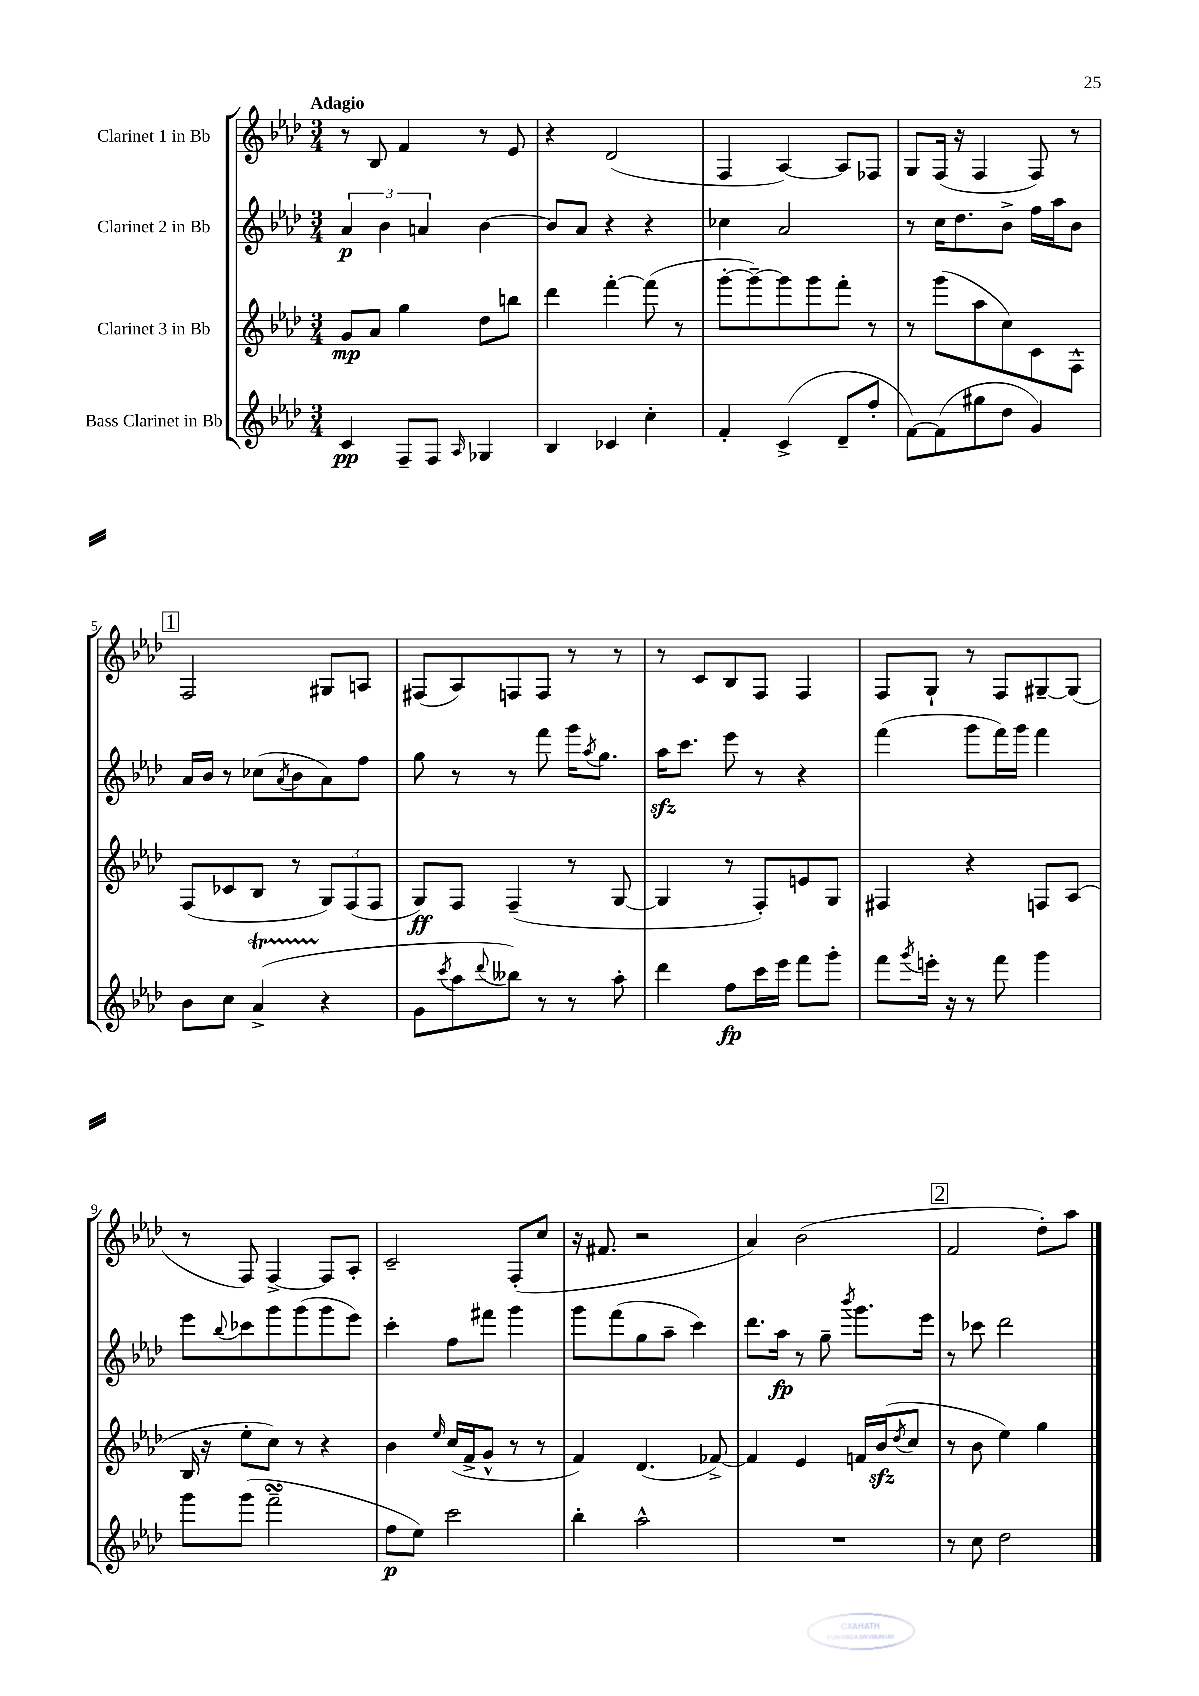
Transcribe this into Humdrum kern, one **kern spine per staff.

**kern	**dynam	**kern	**dynam	**kern	**dynam	**kern
*part4	*part4	*part3	*part3	*part2	*part2	*part1
*staff4	*staff4	*staff3	*staff3	*staff2	*staff2	*staff1
*I"Bass Clarinet in Bb	*	*I"Clarinet 3 in Bb	*	*I"Clarinet 2 in Bb	*	*I"Clarinet 1 in Bb
*clefG2	*	*clefG2	*	*clefG2	*	*clefG2
*k[b-e-a-d-]	*	*k[b-e-a-d-]	*	*k[b-e-a-d-]	*	*k[b-e-a-d-]
*M3/4	*	*M3/4	*	*M3/4	*	*M3/4
=1	=1	=1	=1	=1	=1	=1
!	!	!	!	!	!	!LO:TX:a:B:t=Adagio
4c/	pp	8g/L	mp	6a-/	p	8r
.	.	8a-/J	.	.	.	8B-/
.	.	.	.	6b-\	.	.
8F~/L	.	4gg\	.	.	.	4f/
.	.	.	.	6an/	.	.
8F/J	.	.	.	.	.	.
16qqA-/	.	.	.	.	.	.
4G-X/	.	8dd-\L	.	[4b-\	.	8r
.	.	8bbn\J	.	.	.	8e-/
=2	=2	=2	=2	=2	=2	=2
4B-/	.	4ddd-\	.	8b-/L]	.	4r
.	.	.	.	8a-/J	.	.
4c-X/	.	[4fff'\	.	4r	.	(2d-/
4cc'\	.	(8fff\]	.	4r	.	.
.	.	8r	.	.	.	.
=3	=3	=3	=3	=3	=3	=3
4f'/	.	[8ggg'\L	.	4cc-X\	.	4F/
.	.	8ggg~\_)	.	.	.	.
(4c^/	.	8ggg\]	.	2a-/	.	[4A-/)
.	.	8ggg\	.	.	.	.
8d-~/L	.	8fff'\J	.	.	.	8A-/L]
8ff'/J	.	8r	.	.	.	8F-X/J
=4	=4	=4	=4	=4	=4	=4
[8f\L)	.	8r	.	8r	.	8G/L
(8f\]	.	(8ggg\L	.	16cc\KL	.	(16F/Jk
.	.	.	.	8.dd-\	.	16r
8gg#X\	.	8aa-\	.	.	.	4F/
8dd-\J	.	8cc\)	.	8b-^\J	.	.
4g/)	.	8c\	.	16ff\LL	.	8F/)
.	.	.	.	16aa-\J	.	.
.	.	8F^^\J	.	8b-\J	.	8r
!!LO:LB:g=z
!!LO:REH:place=s1:t=1
=5	=5	=5	=5	=5	=5	=5
8b-\L	.	(8F/L	.	16a-/LL	.	2F/
.	.	.	.	16b-/JJ	.	.
8cc\J	.	8c-X/	.	8r	.	.
(4a-T^/	.	8B-/J	.	(8cc-X\L	.	.
.	.	.	.	8qa-/	.	.
.	.	8r	.	8b-\	.	.
4r	.	12G/L)	.	8a-\)	.	8G#X/L
.	.	(12F/	.	.	.	.
.	.	.	.	8ff\J	.	8An/J
.	.	12F/J	.	.	.	.
=6	=6	=6	=6	=6	=6	=6
8g\L	.	8G/L)	ff	8gg\	.	(8F#X/L
8qccc/	.	.	.	.	.	.
8aa-\	.	8F/J	.	8r	.	8A-/)
8qqddd-/	.	.	.	.	.	.
8bb--X\J)	.	(4F~/	.	8r	.	8Fn/
8r	.	.	.	8fff\	.	8F/J
8r	.	8r	.	16ggg\KL	.	8r
.	.	.	.	8qaa-/	.	.
.	.	.	.	8.gg\J	.	.
8aa-'\	.	[8G/	.	.	.	8r
=7	=7	=7	=7	=7	=7	=7
4ddd-\	.	4G/]	.	16aa-zz\KL	.	8r
.	.	.	.	8.ccc\J	.	.
.	.	.	.	.	.	8c/L
8ff\L	fp	8r	.	8eee-\	.	8B-/
16ccc\L	.	8F'/L)	.	8r	.	8F/J
16eee-\JJ	.	.	.	.	.	.
8fff\L	.	8en/	.	4r	.	4F/
8ggg'\J	.	8G/J	.	.	.	.
=8	=8	=8	=8	=8	=8	=8
8fff\L	.	4F#X/	.	(4fff\	.	8F/L
8qggg/	.	.	.	.	.	.
16eeen'\Jk	.	.	.	.	.	8G`/J
16r	.	.	.	.	.	.
8r	.	4r	.	8ggg\L	.	8r
8fff\	.	.	.	16fff\L)	.	8F/L
.	.	.	.	16ggg\JJ	.	.
4ggg\	.	8Fn/L	.	4fff\	.	[8G#X~/
.	.	(8A-/J	.	.	.	(8G#/J]
!!LO:LB:g=z
=9	=9	=9	=9	=9	=9	=9
8ggg\L	.	16B-/	.	8eee-\L	.	8r
.	.	16r	.	.	.	.
.	.	.	.	8qqbb-/	.	.
(8ggg\J	.	8ee-'\L	.	8ccc-X\	.	8F/)
2fffsSSS~\	.	8cc\J)	.	8ggg\	.	[4F^/
.	.	8r	.	(8ggg\	.	.
.	.	4r	.	8ggg\	.	8F/L]
.	.	.	.	8eee-\J)	.	8A-'/J
=10	=10	=10	=10	=10	=10	=10
8ff\L	p	4b-\	.	4ccc'\	.	2c~/
8ee-\J)	.	.	.	.	.	.
.	.	16qqee-/	.	.	.	.
2ccc\	.	(16cc/LL	.	8ff\L	.	.
.	.	16f^/J	.	.	.	.
.	.	8g^^/J	.	8fff#X\J	.	.
.	.	8r	.	4ggg\	.	(8F'/L
.	.	8r	.	.	.	8cc/J
=11	=11	=11	=11	=11	=11	=11
4bb-'\	.	4f/)	.	8ggg\L	.	16r
.	.	.	.	.	.	8.f#X/
.	.	.	.	(8fff\	.	.
2aa-^^\	.	(4.d-/	.	8gg\	.	2r
.	.	.	.	8aa-~\J	.	.
.	.	.	.	4ccc\)	.	.
.	.	[8f-X^/)	.	.	.	.
=12	=12	=12	=12	=12	=12	=12
2.r	.	4f-/]	.	8.ddd-\L	.	4a-/)
.	.	.	.	16aa-\Jk	fp	.
.	.	4e-/	.	8r	.	(2b-\
.	.	.	.	8gg~\	.	.
.	.	.	.	8qbbb-/	.	.
.	.	16fn/LL	.	8.ggg\L	.	.
.	.	(16b-zz/J	.	.	.	.
.	.	8qdd-/	.	.	.	.
.	.	8cc/J	.	.	.	.
.	.	.	.	16eee-\Jk	.	.
!!LO:REH:place=s1:t=2
=13	=13	=13	=13	=13	=13	=13
8r	.	8r	.	8r	.	2f/
8cc\	.	8b-\	.	8ccc-X\	.	.
2dd-\	.	4ee-\)	.	2ddd-\	.	.
.	.	4gg\	.	.	.	8dd-'\L)
.	.	.	.	.	.	8aa-\J
==	==	==	==	==	==	==
*-	*-	*-	*-	*-	*-	*-
